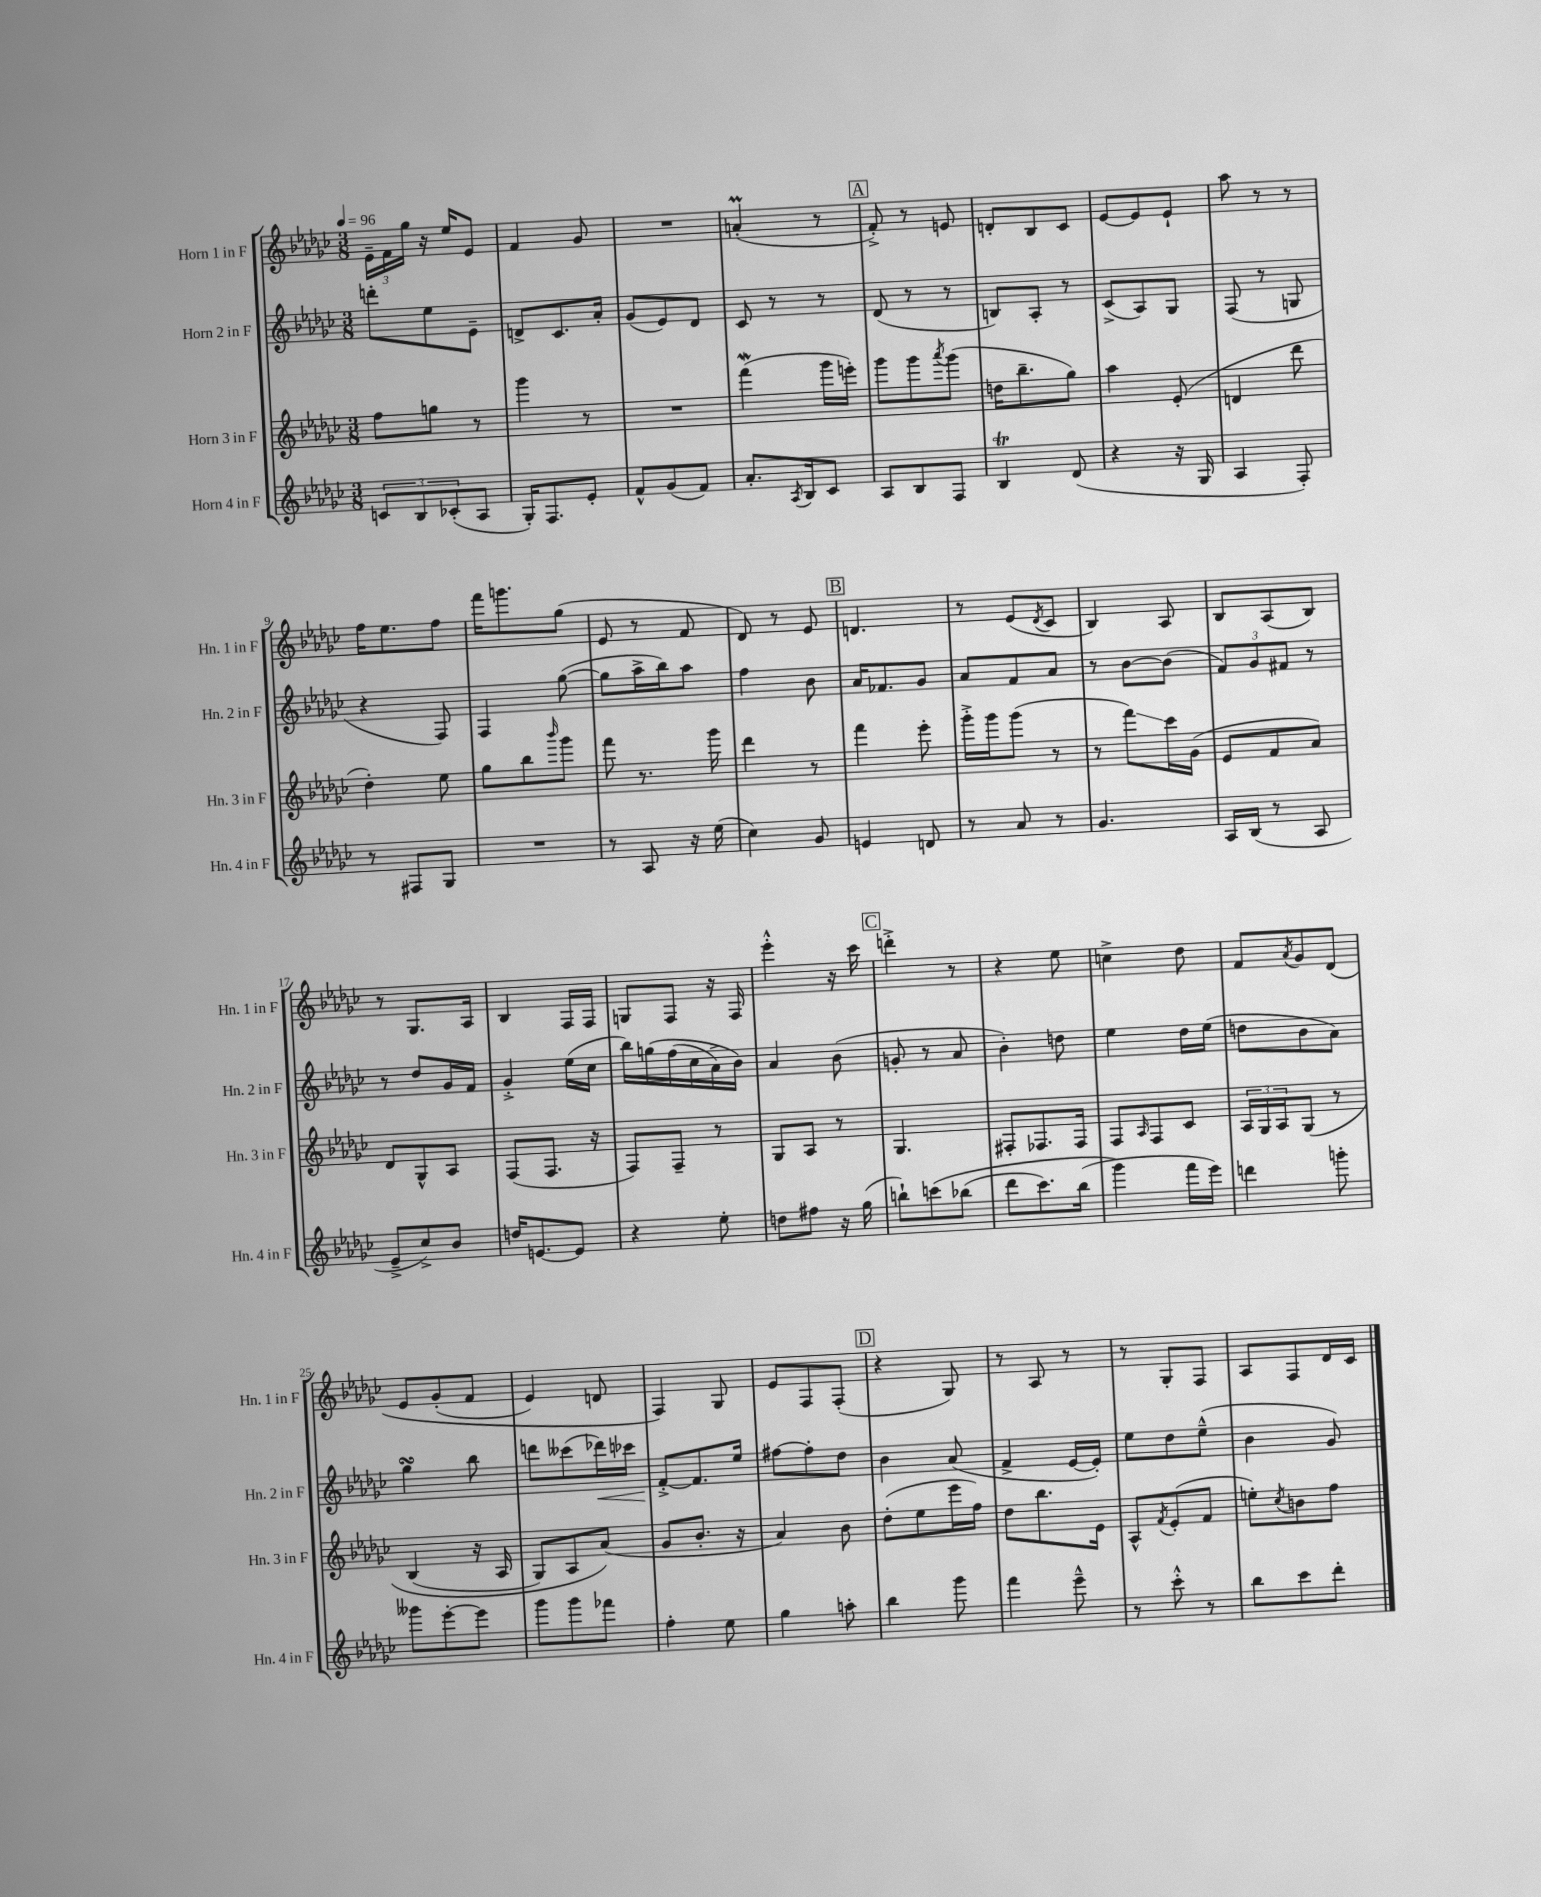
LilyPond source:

<<
\new StaffGroup <<
\new Staff = "s0" \with { instrumentName = "Horn 1 in F" shortInstrumentName = "Hn. 1 in F" } {
    \clef treble \key ges \major \numericTimeSignature \time 3/8 \tempo 4 = 96
    \tuplet 3/2 { ees'16-- f'16 ges''16 } r16 ees''16 ees'8 |
    f'4 ges'8 |
    R4. |
    a'4-.\prall( r8 |
    \mark \markup { \box "A" } f'8-.->) r8 e'8 |
    d'8-. bes8 ces'8 |
    ees'8~ ees'8 ees'8-! |
    aes''8 r8 r8 |
    f''16 ees''8. f''8 |
    f'''16 g'''8. ges''8( |
    ees'8 r8 f'8 |
    des'8) r8 ees'8 |
    \mark \markup { \box "B" } d'4. |
    r8 ees'8( \acciaccatura { des'8 } ces'8 |
    bes4) aes8 |
    bes8 aes8( bes8) |
    r8 ges8. aes16 |
    bes4 f16 f16 |
    g8 f8 r16 f16 |
    ees'''4-.-^ r16 ces'''16 |
    \mark \markup { \box "C" } d'''4-.-> r8 |
    r4 ees''8 |
    c''4-> des''8 |
    f'8 \acciaccatura { aes'8 } ges'8 des'8\( |
    ees'8 ges'8-.( f'8 |
    ees'4) d'8 |
    f4\) ges8 |
    ees'8 f8 f8-.( |
    \mark \markup { \box "D" } r4 ges8) |
    r8 aes8 r8 |
    r8 ges8-. f8 |
    aes8 f8 des'16 ces'16 \bar "|." |
}
\new Staff = "s1" \with { instrumentName = "Horn 2 in F" shortInstrumentName = "Hn. 2 in F" } {
    \clef treble \key ges \major \numericTimeSignature \time 3/8
    d'''8-. ees''8 ees'8-- |
    d'8-> ces'8. aes'16-. |
    ges'8( ees'8) des'8 |
    ces'8 r8 r8 |
    \mark \markup { \box "A" } des'8( r8 r8 |
    b8) aes8-. r8 |
    ces'8->( aes8) ges8 |
    f8( r8 g8 |
    r4 f8) |
    f4 ges''8~( |
    ges''8 aes''16-> bes''16) aes''8 |
    f''4 bes'8 |
    \mark \markup { \box "B" } aes'16 fes'8. ges'8 |
    aes'8 f'8 aes'8 |
    r8 bes'8~ bes'8( |
    \tuplet 3/2 { f'8) ges'8 fis'8 } r8 |
    r8 des''8 ges'16 f'16 |
    ges'4-.-> ees''16( ces''16 |
    bes''16) g''16\( f''16( ces''16 aes'16->) bes'16\) |
    aes'4 bes'8( |
    \mark \markup { \box "C" } g'8-. r8 aes'8 |
    bes'4-.) d''8 |
    ees''4 des''16 ees''16( |
    d''8 bes'8 aes'8) |
    ges''4\turn bes''8 |
    d'''8 ceses'''8( des'''16\<) ces'''16 |
    f'8~-.->\! f'8. ees''16 |
    fis''8~ fis''8-. des''8 |
    \mark \markup { \box "D" } bes'4 aes'8( |
    f'4-> ees'16~ ees'16-.) |
    ees''8 des''8 ees''8---^( |
    bes'4 ges'8) \bar "|." |
}
\new Staff = "s2" \with { instrumentName = "Horn 3 in F" shortInstrumentName = "Hn. 3 in F" } {
    \clef treble \key ges \major \numericTimeSignature \time 3/8
    f''8 g''8 r8 |
    ges'''4 r8 |
    R4. |
    f'''4\mordent( ges'''16 e'''16-.) |
    \mark \markup { \box "A" } ges'''8 ges'''8 \acciaccatura { aes'''8 } ges'''8( |
    d''16 bes''8.-- ges''8) |
    aes''4 ees'8-.( |
    d'4 des'''8 |
    des''4-.) ees''8 |
    ges''8 bes''8 \grace { bes'''16 } ges'''8 |
    f'''8 r8. ges'''16 |
    des'''4 r8 |
    \mark \markup { \box "B" } f'''4 ees'''8-. |
    ges'''16-.-> ges'''16 ges'''8( r8 |
    r8 f'''8\glissando) ces'''16 ges'16( |
    ees'8 f'8 aes'8) |
    des'8 ges8-^ aes8 |
    f8( f8. r16 |
    f8) f8-- r8 |
    ges8 aes8 r8 |
    \mark \markup { \box "C" } ges4. |
    fis8-. fes8. fes16 |
    f8 \grace { aes16 } f8 ces'8 |
    \tuplet 3/2 { aes16 ges16 aes16 } ges8\( r8 |
    bes4( r16 aes16 |
    ges8) aes8 aes'8(\) |
    ges'8 bes'8.-. r16 |
    aes'4) bes'8 |
    \mark \markup { \box "D" } des''8-.( ees''8 ees'''16 f''16) |
    des''8 bes''8. ees'16 |
    aes8-^ \acciaccatura { f'8 } ees'8-.( f'8 |
    e''8-.) \acciaccatura { ces''8 } b'8 f''8 \bar "|." |
}
\new Staff = "s3" \with { instrumentName = "Horn 4 in F" shortInstrumentName = "Hn. 4 in F" } {
    \clef treble \key ges \major \numericTimeSignature \time 3/8
    \tuplet 3/2 { c'8 bes8 ces'8-.( } aes8 |
    ges16-.) f8. ees'8-. |
    f'8-^ ges'8( f'8) |
    aes'8.-. \acciaccatura { aes8 } bes16 ces'8 |
    \mark \markup { \box "A" } aes8 bes8 f8 |
    bes4\trill des'8( |
    r4 r16 ges16 |
    aes4 f8-.) |
    r8 fis8 ges8 |
    R4. |
    r8 aes8 r16 ees''16( |
    ces''4) ges'8 |
    \mark \markup { \box "B" } e'4 d'8 |
    r8 aes'8 r8 |
    ges'4. |
    aes16 bes16( r8 aes8 |
    ees'8---> ces''8->) bes'8 |
    d''16 e'8.~ e'8 |
    r4 ees''8-. |
    d''8 fis''8 r16 ges''16( |
    \mark \markup { \box "C" } b''8-!) c'''8\( bes''8( |
    des'''8 ces'''8.) bes''16( |
    ges'''4\) f'''16 ees'''16) |
    d'''4 g'''8-. |
    geses'''8 ees'''8~-. ees'''8 |
    ges'''8 ges'''8 fes'''8 |
    f''4-. ees''8 |
    ges''4 a''8-. |
    \mark \markup { \box "D" } bes''4 ges'''8 |
    f'''4 ees'''8---^ |
    r8 ces'''8-.-^ r8 |
    bes''8 ces'''8 des'''8-. \bar "|." |
}
>>
>>
